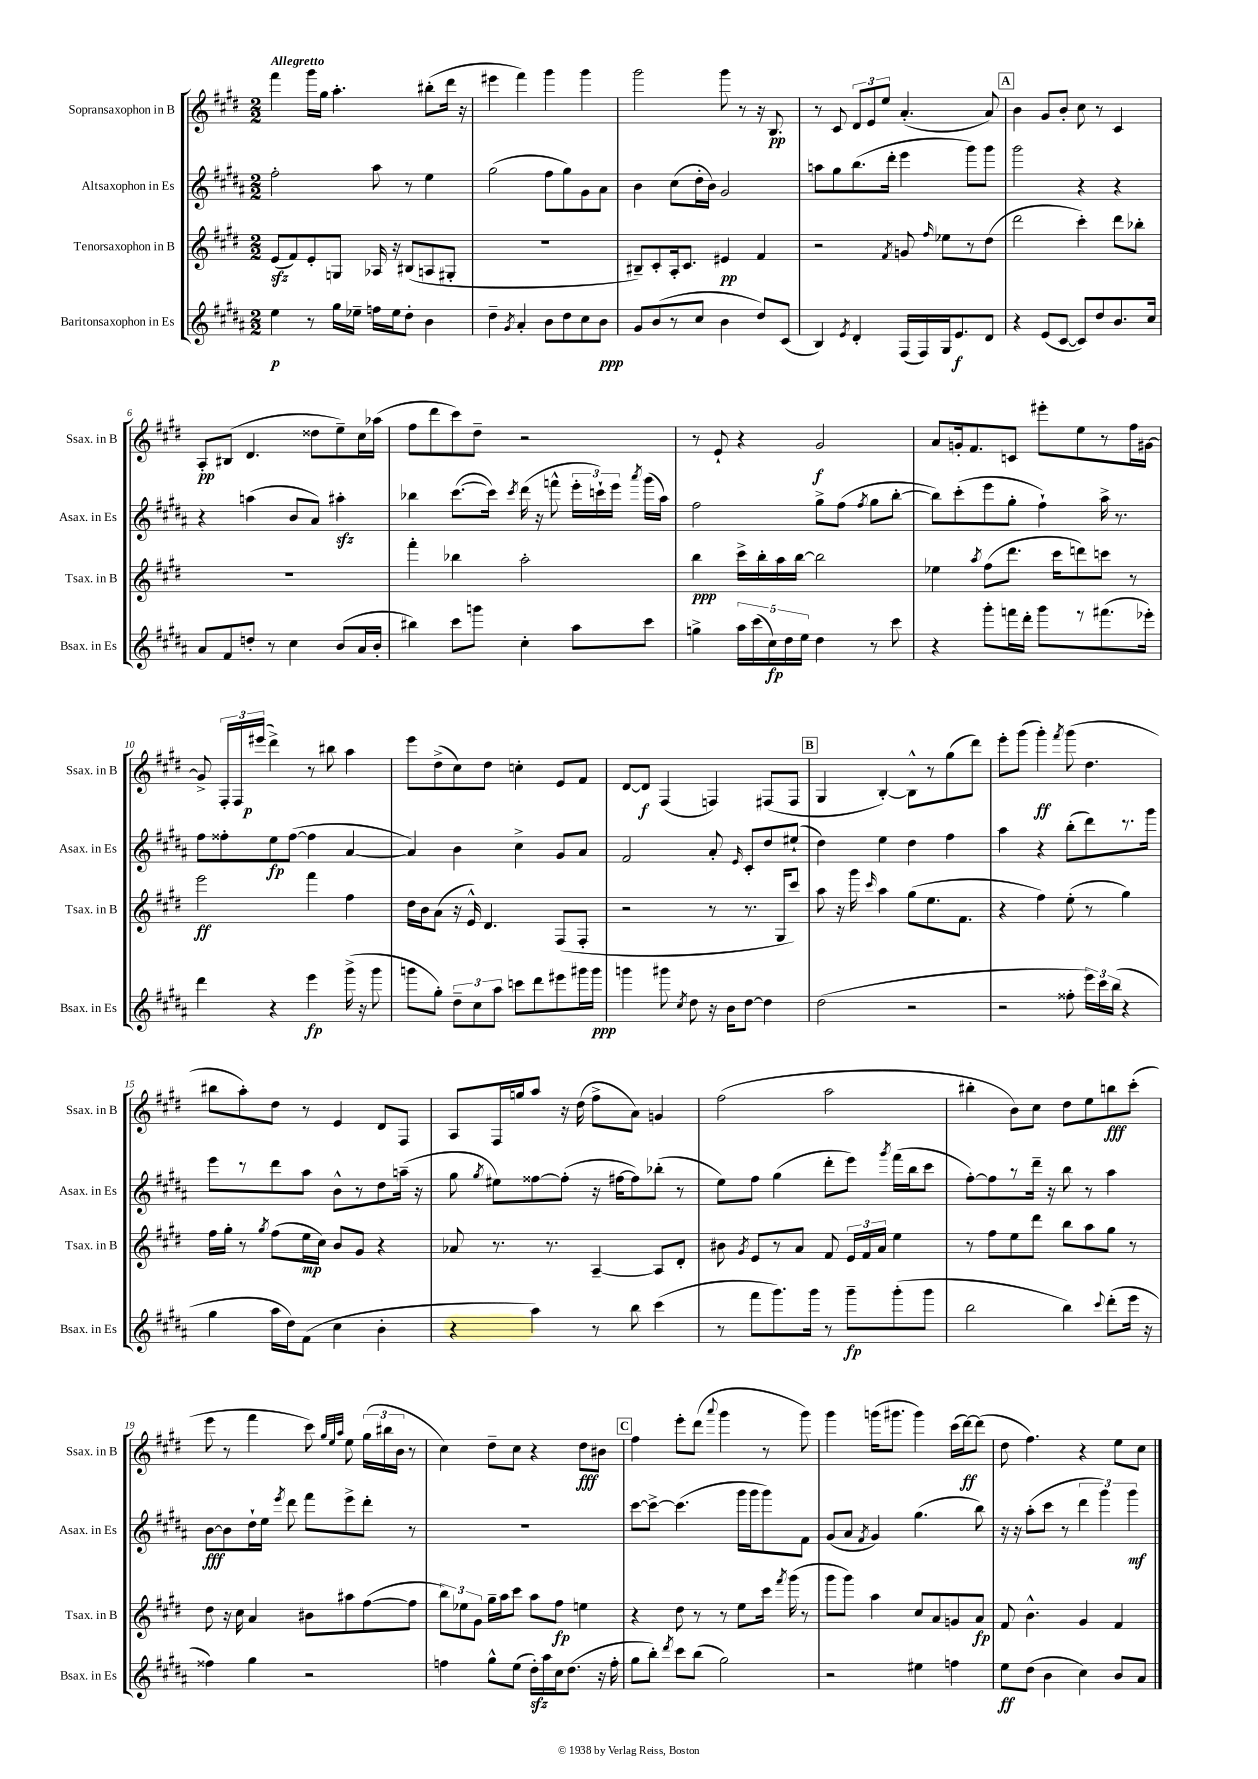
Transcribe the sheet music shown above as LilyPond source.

<<
\new StaffGroup <<
\new Staff = "s0" \with { instrumentName = "Sopransaxophon in B" shortInstrumentName = "Ssax. in B" } {
    \clef treble \key e \major \numericTimeSignature \time 2/2 \tempo "Allegretto"
    \autoBeamOff fis'''4 gis'''16[ gis''16] a''4.-. bis''8[-.( dis'''16] r16 |
    eis'''4 fis'''4) gis'''4 gis'''4 |
    gis'''2 gis'''8 r8 r16 b8.\pp |
    r8 cis'8 \tuplet 3/2 { dis'8[ e'8 e''8] } a'4.-.( a'8) |
    \mark \markup { \box "A" } b'4 gis'8[ b'8]-. cis''8 r8 cis'4 |
    a8[-.\pp bis8]( dis'4. disis''8[ e''8--) cis''16 aes''16]( |
    fis''8[ dis'''8 cis'''8) dis''8]-- r2 |
    r8 e'8-! r4 gis'2\f |
    a'8[ g'16-. fis'8. c'8] eis'''8[-. e''8 r8 fis''16 gis'16]~ |
    gis'8-> \tuplet 3/2 { fis16[-. fis16 eis'''16]\p( } dis'''4->) r8 bis''8 a''4 |
    e'''8[ dis''8->( cis''8) dis''8] c''4-. e'8[ fis'8] |
    dis'8[~ dis'8]\f fis4( f4) fis8[( fis8] |
    \mark \markup { \box "B" } gis4 b4~-.) b8[-^ r8 gis''8( dis'''8]) |
    e'''8[-. gis'''8]( gis'''4-.\ff) \acciaccatura { fis'''8 } gis'''8( dis''4. |
    bis''8[ a''8-.) dis''8] r8 e'4 dis'8[ fis8] |
    a8[ fis16 g''16 a''8] r16 dis''16( fis''8[-> a'8]) g'4 |
    fis''2( a''2 |
    bis''4-. b'8[) cis''8] dis''8[ e''8 b''8\fff cis'''8]-.( |
    e'''8 r8 fis'''4 cis'''8) \grace { gis''32[ e''32 a''32] } e''8 \tuplet 3/2 { gis''16[( bis''16 b'16] } r8 |
    cis''4) dis''8[-- cis''8] r4 dis''8[\fff bis'8] |
    \mark \markup { \box "C" } fis''4 e'''8[-. dis'''8]( \appoggiatura { a'''8 } gis'''4 r8 gis'''8) |
    gis'''4 g'''16[( gis'''8.] gis'''4) cis'''16[( dis'''16~\ff) dis'''8]( |
    dis''8 fis''4.) r4 e''8[ cis''8] \bar "|." |
}
\new Staff = "s1" \with { instrumentName = "Altsaxophon in Es" shortInstrumentName = "Asax. in Es" } {
    \clef treble \key b \major \numericTimeSignature \time 2/2
    \autoBeamOff fis''2-. ais''8 r8 e''4 |
    gis''2( fis''8[ gis''8) gis'8 ais'8] |
    b'4 cis''8[( dis''16-. b'16]) gis'2 |
    a''8[ gis''8 b''8.( dis'''16]-. e'''4 gis'''8[) gis'''8] |
    \mark \markup { \box "A" } gis'''2 r4 r4 |
    r4 a''4( b'8[ ais'8]) ais''4-.\sfz |
    bes''4 cis'''8.[~( cis'''16]) \acciaccatura { cis'''8 } dis'''16( r16 f'''8-^ \tuplet 3/2 { e'''16[-. c'''16-!) e'''16] } \acciaccatura { ais'''8 } gis'''16[( ais''16]) |
    fis''2 gis''8[-> fis''8]( \acciaccatura { fis''8 } gis''8[ b''8]~-. |
    b''8[) cis'''8-.( e'''8 gis''8]-. fis''4-!) ais''16-> r8. |
    fis''8[ fisis''8-. e''8\fp fisis''8]~( fisis''4 ais'4~ |
    ais'4) b'4 cis''4-> gis'8[ ais'8] |
    fis'2 ais'8-. \grace { e'16 } cis'8[-. dis''8 eis''8]-!( |
    \mark \markup { \box "B" } dis''4) e''4 dis''4 fis''4 |
    ais''4 r4 b''8[-.( dis'''8) r8. gis'''16] |
    e'''8[ r8 dis'''8 ais''8] b'8[-^ r8 dis''8 a''16]--( r16 |
    gis''8 \acciaccatura { gis''8 } eis''8[) fisis''8~ fisis''8]-.( r16 fis''16[~ fis''8) bes''8]-.( r8 |
    e''8[) fis''8] gis''4( dis'''8[-. e'''8]) \acciaccatura { gis'''8 } fis'''16[( b''16 cis'''8] |
    fis''8[~-.) fis''8 r8 dis'''16]-- r16 b''8 r8 ais''4 |
    b'8[~\fff b'8 dis''16-! e''16] \acciaccatura { e'''8 } dis'''8 fis'''8[ e'''8-> dis'''8]-. r8 |
    R1 |
    \mark \markup { \box "C" } cis'''8[~ cis'''8]~-> cis'''4.( gis'''16[ gis'''16 gis'''8) fis'8] |
    gis'8[( ais'8] \acciaccatura { fis'8 } gis'4) gis''4.( b''8) |
    r16 r16 ais''8[-.( cis'''8] r8 \tuplet 3/2 { dis'''4 gis'''4) gis'''4\mf } \bar "|." |
}
\new Staff = "s2" \with { instrumentName = "Tenorsaxophon in B" shortInstrumentName = "Tsax. in B" } {
    \clef treble \key e \major \numericTimeSignature \time 2/2
    \autoBeamOff e'8[\sfz( fis'8) e'8-. g8] aes16 r16 bis8[( a8 gis8]-. |
    R1 |
    bis8[--) cis'8-. a16-. cis'8.] eis'4\pp fis'4 |
    r2 \acciaccatura { fis'8 } g'8 \grace { fis''16 } ees''8[ r8 dis''8]( |
    \mark \markup { \box "A" } dis'''2 cis'''4-.) dis'''8[ bes''8]-. |
    R1 |
    fis'''4-. bes''4 a''2-. |
    b''4\ppp cis'''16[-> b''16-. a''16 b''16]~ b''2 |
    ees''4 \acciaccatura { a''8 } fis''8[( dis'''8.] cis'''16[ d'''8) c'''8] r8 |
    e'''2\ff fis'''4 fis''4 |
    dis''16[ b'16 a'8]( r16 e'16-^) dis'4. fis8[( fis8]-. |
    r2 r8 r8. gis16[ cis'''8]) |
    \mark \markup { \box "B" } a''8 r16 gis'''16 \grace { cis'''16 } a''4 gis''8[( e''8. fis'8.] |
    r4 fis''4) e''8-.( r8 gis''4) |
    fis''16[ gis''16]-. r8 \acciaccatura { gis''8 } fis''8[( e''16\mp cis''16]) b'8[ gis'8] r4 |
    aes'8 r8. r8. a4~-- a8[ dis'8]-. |
    bis'8 \acciaccatura { gis'8 } e'8[ r8 a'8] fis'8 \tuplet 3/2 { e'16[ fis'16 a'16] } e''4 |
    r8 fis''8[ e''8 dis'''8] b''8[ a''8 gis''8] r8 |
    dis''8 r16 cis''16 a'4 bis'8[ ais''8 fis''8~( fis''8] |
    \tuplet 3/2 { b''8[) ees''8 gis'8] } gis''16[-- a''16 cis'''8] a''8[ fis''8]\fp e''4 |
    \mark \markup { \box "C" } r4 dis''8 r8 r8 e''8[ cis'''16] \acciaccatura { fis'''8 } gis'''16( r8 |
    gis'''8[ gis'''8]) a''4 cis''8[ a'8 g'8 a'8]\fp |
    fis'8 b'4.-^ gis'4 fis'4 \bar "|." |
}
\new Staff = "s3" \with { instrumentName = "Baritonsaxophon in Es" shortInstrumentName = "Bsax. in Es" } {
    \clef treble \key b \major \numericTimeSignature \time 2/2
    \autoBeamOff e''4\p r8 gis''16[ ees''16]-- f''16[ ees''16 dis''8]-. b'4 |
    dis''4-- \acciaccatura { gis'8 } ais'4-. b'8[ dis''8 cis''8 b'8]\ppp |
    gis'8[ b'8( r8 cis''8] b'4 dis''8[) cis'8]( |
    b4) \acciaccatura { e'8 } dis'4-. fis16[( fis16) gis16 e'8.\f dis'8] |
    \mark \markup { \box "A" } r4 e'8[( cis'8]~ cis'8[) dis''8 b'8. cis''16] |
    ais'8[ fis'8 d''8]-. r8 cis''4 b'8[( ais'16 b'16]-. |
    bis''4) cis'''8[ g'''8] cis''4-. ais''8[ cis'''8] |
    g''4-> \tuplet 5/4 { ais''16[ cis'''16( cis''16\fp) dis''16 e''16] } dis''4 r8 cis'''8 |
    r4 gis'''8[-. f'''16 dis'''16]-. gis'''8[ r8 fis'''8.( ees'''16]-.) |
    dis'''4 r4 e'''4\fp gis'''16->( r16 gis'''8 |
    g'''8[ gis''8]-.) \tuplet 3/2 { dis''8[-- cis''8 ais''8] } c'''8[ dis'''8 eis'''8 gis'''16 gis'''16]\ppp |
    g'''4 gis'''8 \acciaccatura { cis''8 } dis''8 r16 b'16[ dis''8]~ dis''4 |
    \mark \markup { \box "B" } dis''2( r2 |
    r2 fisis''8-. \tuplet 3/2 { e'''16[) cis'''16 b''16]( } r4 |
    gis''4 ais''16[ dis''16) fis'8]( cis''4 b'4-. |
    r4 ais''4) r8 b''8 cis'''4( |
    r8 fis'''8[ gis'''8.) gis'''16] r8 gis'''8[--\fp gis'''8-.( gis'''8] |
    b''2 b''4) \appoggiatura { cis'''8 } dis'''8[-.( e'''16] r16 |
    fisis''4) gis''4 r2 |
    f''4 gis''8[-^ e''8]( dis''16[-.\sfz) ais''16 cis''16 dis''8.]( r16 f''16-. |
    \mark \markup { \box "C" } gis''8[ b''8]-.) \acciaccatura { dis'''8 } cis'''8[ b''8]( gis''2) |
    r2 eis''4 f''4 |
    e''8[\ff dis''8]( b'4 cis''4) b'8[ ais'8] \bar "|." |
}
>>
>>
